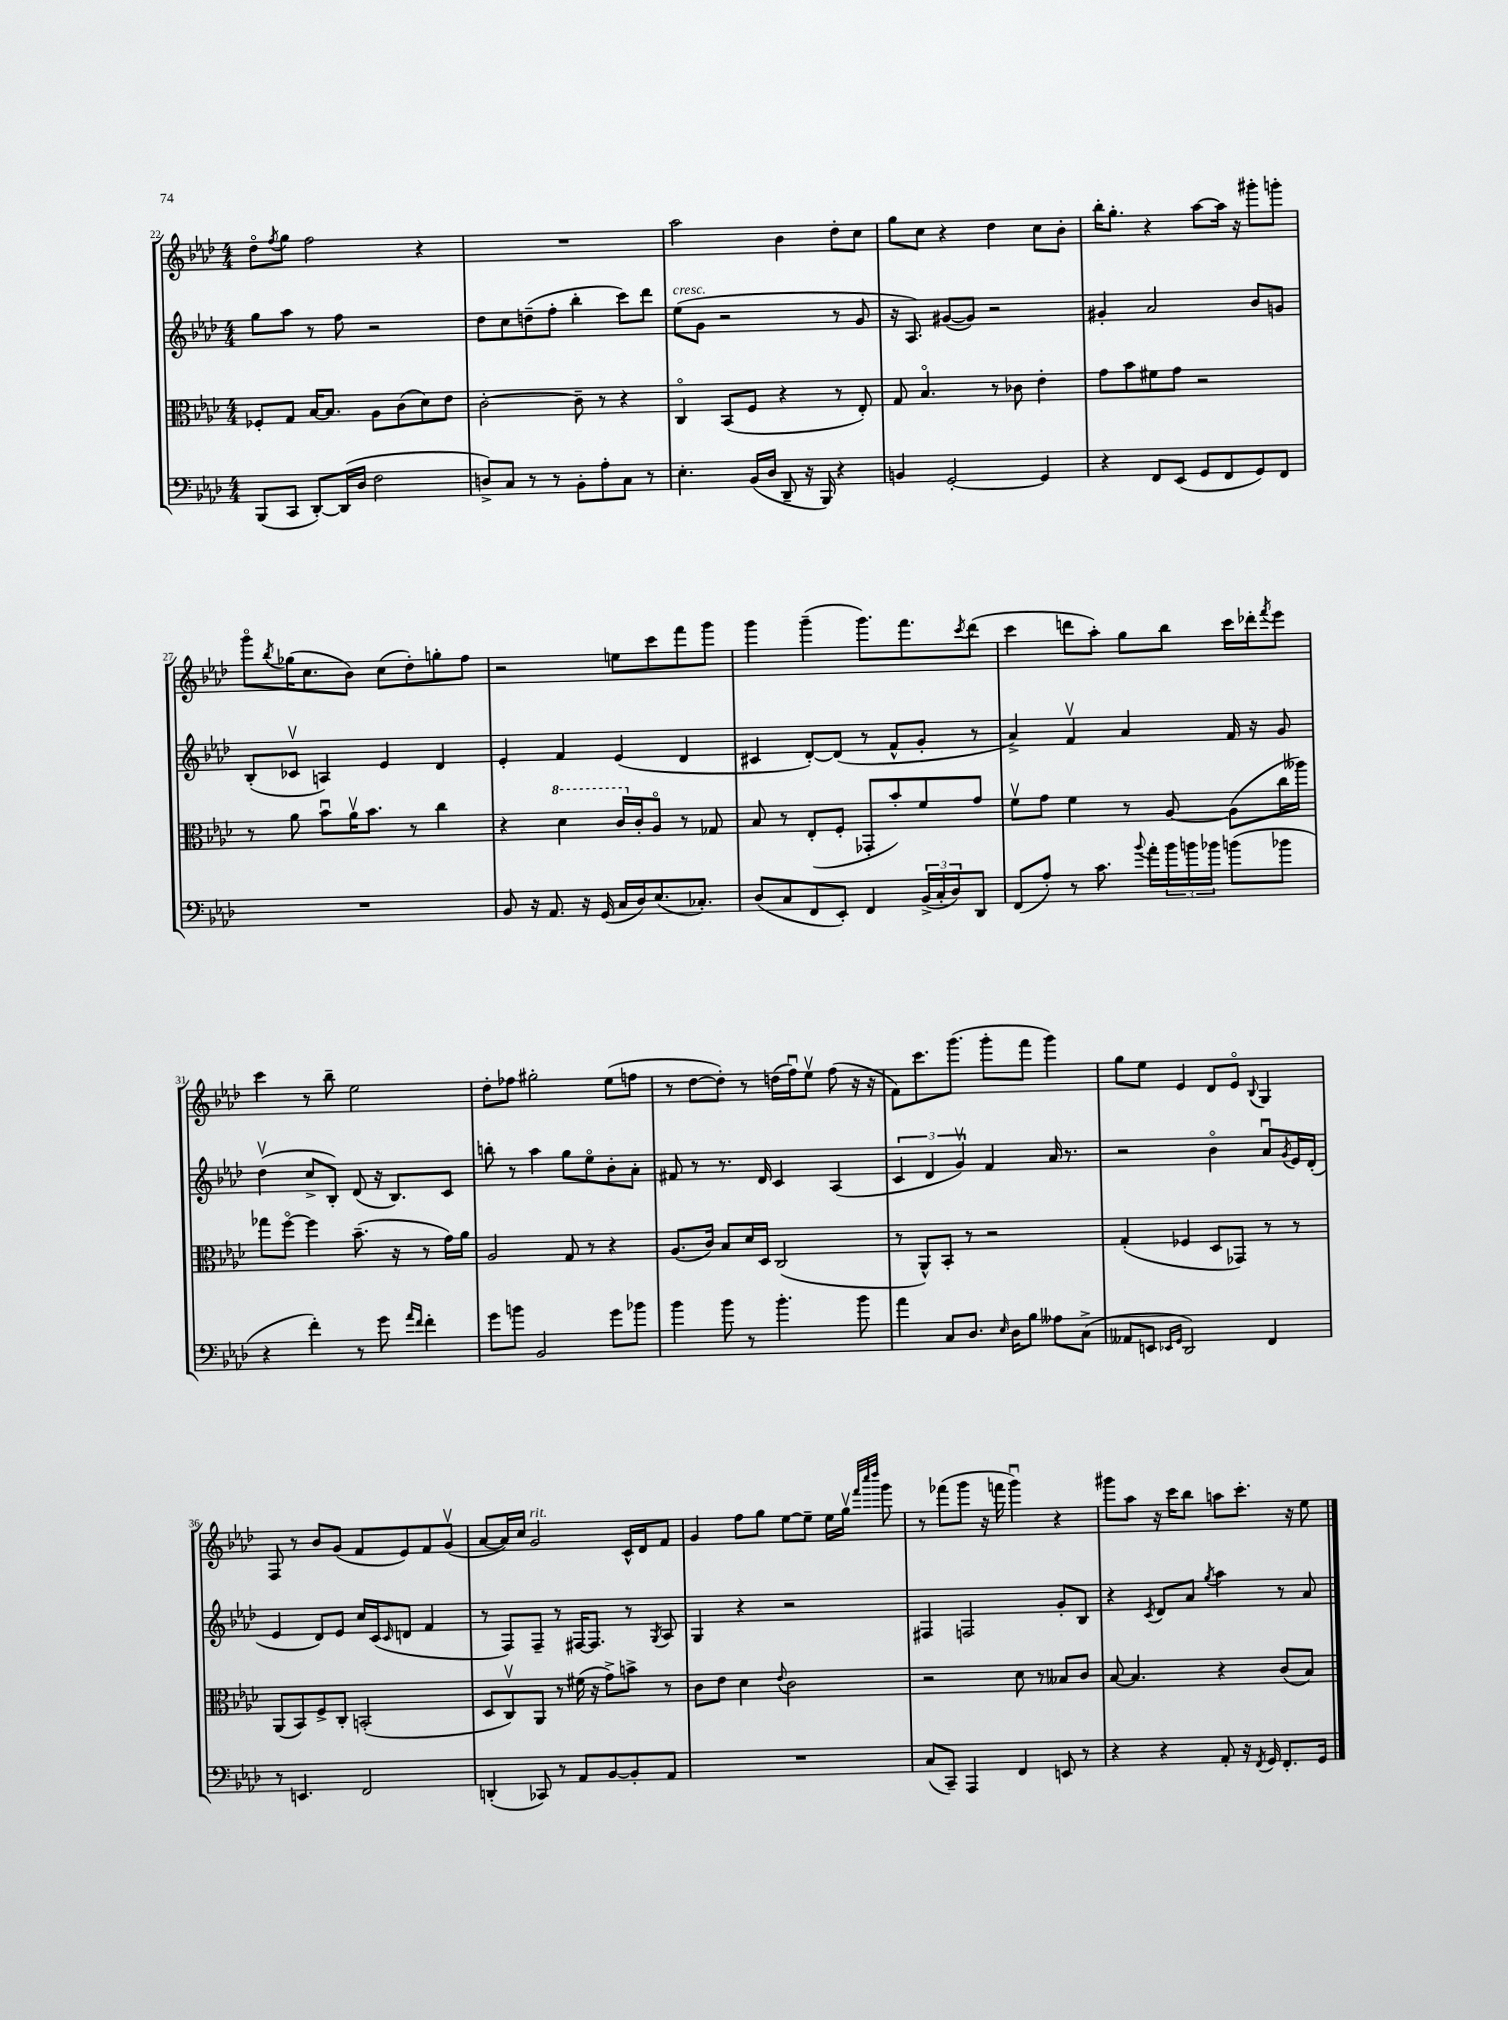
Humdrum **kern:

**kern	**kern	**kern	**kern
*staff4	*staff3	*staff2	*staff1
*clefF4	*clefC3	*clefG2	*clefG2
*k[b-e-a-d-]	*k[b-e-a-d-]	*k[b-e-a-d-]	*k[b-e-a-d-]
*M4/4	*M4/4	*M4/4	*M4/4
(8BBB-	8F-'	8gg	8dd-o
.	.	.	8qff
8CC	8G	8aa-	8gg
[8DD-')	[16B-	8r	2ff
.	8.B-]	.	.
(16DD-]	.	8ff	.
16D-	.	.	.
2F	8A-	2r	.
.	(8c	.	.
.	8d-)	.	4r
.	8e-	.	.
=	=	=	=
8D^)	[2c'	8dd-	1r
8C	.	8cc	.
8r	.	(8dd~	.
8r	.	8ff'	.
8BB-'	8c~]	4bb-'	.
8A-'	8r	.	.
8C	4r	8ccc)	.
8r	.	8ddd-	.
=	=	=	=
4.E-'	4Co	(8ee-	2aa-
.	.	8g	.
.	(8BB-	2r	.
(16BB-	8F	.	.
16D-	.	.	.
8DD-~	4r	.	4b-
16r	.	.	.
16BBB-)	.	.	.
4r	8r	8r	8dd-'
.	8E-')	8g	8cc
=	=	=	=
4BB	8G	16r	8gg
.	.	8.A-)	.
.	4.B-o	.	8cc
[2GG'	.	([8g#	4r
.	.	8g#])	.
.	8r	2r	4dd-
.	8c-	.	.
4GG]	4e-'	.	8cc
.	.	.	8b-'
=	=	=	=
4r	8g	4g#'	16bb-'
.	.	.	8.gg'
.	8b-	.	.
8FF	8f#	2a-	4r
(8EE-	8g	.	.
8GG	2r	.	[8aa-
8FF	.	.	16aa-]
.	.	.	16r
8GG)	.	8b-	8ggg#'
8FF	.	8g	8ggg'
=	=	=	=
1r	8r	(8B-'	8gggo
.	.	.	8qbb-
.	8a-	8c-v	(16gg-
.	.	.	8.cc
.	8b-u	4A)	.
.	16a-v	.	8b-)
.	8.b-	.	.
.	.	4e-	(8cc
.	8r	.	8dd-')
.	4cc	4d-	8gg'
.	.	.	8ff
=	=	=	=
8BB-	4r	4e-'	2r
16r	.	.	.
8.AA-	.	.	.
.	4dd-	4f	.
16r	.	.	.
(16GG	.	.	.
16C	16cc	(4e-	8ee
16D-)	16c'	.	.
(8.E-	8A-o	.	8ccc
.	8r	4d-	8fff
8.C-')	.	.	.
.	8G-	.	8ggg
=	=	=	=
(8D-	8B-	4c#	4ggg
8C	8r	.	.
8FF	(8E-'	[8d-')	(4ggg~
8EE-')	8F'	(8d-]	.
4FF	8GG-'	8r	8.ggg)
.	8b-')	8f^^	.
.	.	.	8.fff
(24BB-^	8f	8g'	.
24C'	.	.	.
24D-)	.	.	.
.	.	.	8qccc
8DD-	8g	8r	(8ddd-
=	=	=	=
(8FF	8fv	4a-^)	4ccc
8A-')	8g	.	.
8r	4f	4fv	8ddd
8.c	.	.	8aa-')
.	8r	4a-	8gg
8qqb-	.	.	.
16a-'	.	.	.
24b-	[8A-	.	8bb-
24b	.	.	.
24b-	.	.	.
(8b	(8A-]	16f	16ccc
.	.	16r	16ddd-'
.	.	.	8qfff
8b-	16cc	8g	8eee-
.	16aa--)	.	.
=	=	=	=
4r	8gg-	(4dd-v	4ccc
.	[8ffo	.	.
4f')	4ff]	8cc^	8r
.	.	8B-')	8bb-~
8r	(8.b-~	(8d-	2ee-
8g	.	16r	.
.	16r	8.B-)	.
16qqa-	.	.	.
16qqf	.	.	.
4f'	8r	.	.
.	16g)	8c	.
.	16a-	.	.
=	=	=	=
8g	2A-	8bb'	8dd-'
8b	.	8r	8ff-
2BB-	.	4aa-	2gg#'
.	8G	8gg	.
.	8r	8ee-o	.
8g	4r	8b-'	(8ee-
8b-	.	8a-'	8ff
=	=	=	=
4b-	(8.A-	8f#	8r
.	.	8r	[8dd-
.	16c)	.	.
8b-	8B-	8.r	8dd-'])
8r	16d-	.	8r
.	16D-	16d-	.
4.b-'	(2C	4c	(16dd
.	.	.	16ffu)
.	.	.	8ee-v
.	.	(4A-	(8ff
8b-	.	.	16r
.	.	.	16r
=	=	=	=
4a-	8r	6c	8f)
.	8AA-^^)	.	8.ccc
.	.	6d-	.
8C	8BB-'	.	.
.	.	.	(8.ggg
.	.	6gv)	.
8.D-	8r	.	.
.	2r	4f	8ggg'
16qqE-	.	.	.
16D-	.	.	.
8B-	.	.	8fff
8A--	.	16a-	4ggg)
.	.	8.r	.
(8C^	.	.	.
=	=	=	=
8AA--	(4G'	2r	8gg
8EE	.	.	8ee-
16qqEE-	.	.	.
16qqGG	.	.	.
2DD-)	4F-	.	4e-
.	8D-	4b-o	8d-
.	8GG-)	.	8e-o
.	.	.	8qqB-
4FF	8r	8a-u	4G
.	.	8qg	.
.	8r	16e-	.
.	.	(16d-'	.
=	=	=	=
8r	(8AA-	4e-	8F
4.EE	8BB-)	.	8r
.	8F^	8d-)	8b-
.	8C'	8e-	(8g
2FF	(2BB'	16cc	8f
.	.	(16c	.
.	.	16qqc	.
.	.	8d	8e-)
.	.	4f	8f
.	.	.	(8gv
=	=	=	=
(4DD'	8D-	8r	[8a-
.	8Cv)	8F)	16a-])
.	.	.	16cc
8CC-)	8AA-	8F~	2g
8r	8r	8r	.
8AA-	(16f#	[16F#	.
.	16r	8.F#]	.
[8BB-	8g^)	.	.
8BB-']	8b^	8r	16c^^
.	.	.	16d-
.	.	8qG	.
8AA-	8r	8A-	8f
=	=	=	=
1r	8c	4G	4g
.	8e-	.	.
.	4d-	4r	8ff
.	.	.	8gg
.	8qqe-	.	.
.	2c	2r	[8ee-
.	.	.	8ee-~]
.	.	.	16ee-
.	.	.	16ggv
.	.	.	32qqfff
.	.	.	32qqcccc
.	.	.	32qqdddd-
.	.	.	8ggg
=	=	=	=
(8C	2r	4F#	8r
8CC~)	.	.	(8fff-
4AAA-	.	2F	8ggg
.	.	.	16r
.	.	.	16fff
4FF	8d-	.	4gggu)
.	8r	.	.
8EE	8B--	8g'	4r
8r	8c	8B-	.
=	=	=	=
4r	[8B-	4r	8ggg#
.	4.B-]	.	8aa-
.	.	8qc	.
4r	.	8d-	16r
.	.	.	16ccc
.	.	8a-	8bb-
.	.	8qgg	.
8AA-'	4r	4aa-	8aa
16r	.	.	8.ccc'
8qFF	.	.	.
16GG	.	.	.
8.FF'	(8c	8r	.
.	.	.	16r
.	8B-)	8a-	8ee-
16GG	.	.	.
==	==	==	==
*-	*-	*-	*-
